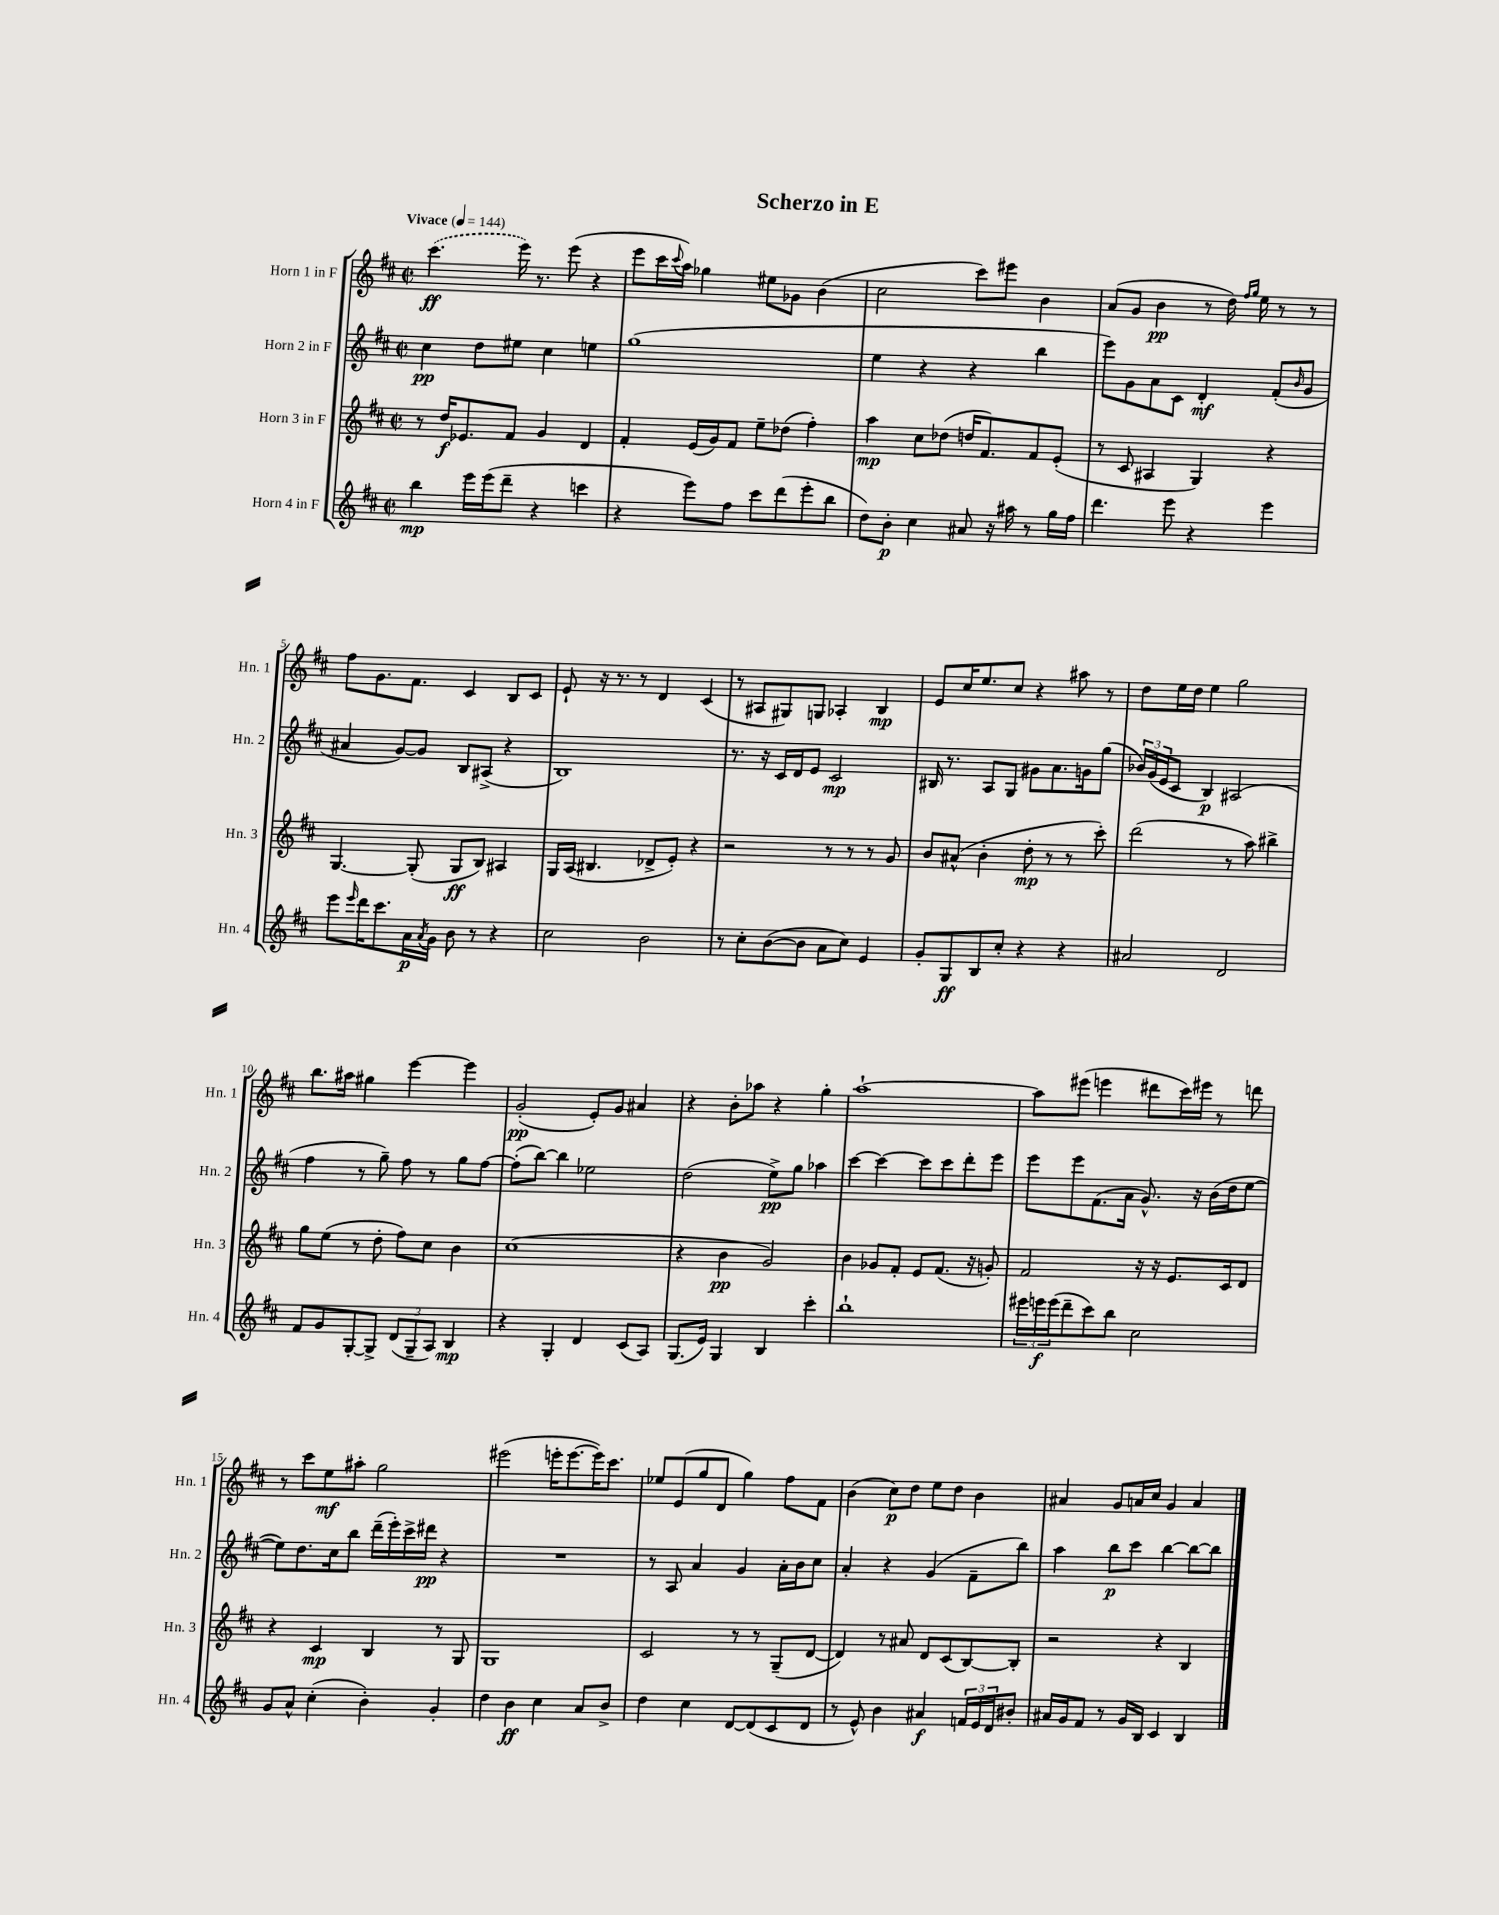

**kern	**kern	**kern	**kern
*staff4	*staff3	*staff2	*staff1
*clefG2	*clefG2	*clefG2	*clefG2
*k[f#c#]	*k[f#c#]	*k[f#c#]	*k[f#c#]
*M2/2	*M2/2	*M2/2	*M2/2
*met(c|)	*met(c|)	*met(c|)	*met(c|)
*MM144	*MM144	*MM144	*MM144
4bb\	8r	4cc#\	(4.ccc#\
.	16dd/LK	.	.
.	8.e-/	.	.
16eee\LL	.	8dd\L	.
(16eee\J	.	.	.
8ddd~\J	8f#/J	8ee#\J	16eee\)
.	.	.	8.r
4r	4g/	4cc#\	.
.	.	.	(8eee\
4ccc\	4d/	4ee\	4r
=	=	=	=
4r	4f#'/	(1gg	8eee\L
.	.	.	16ccc#\L
.	.	.	8qqccc#/
.	.	.	16aa\JJ)
8eee\L)	(16e/LL	.	4gg-\
.	16g/J)	.	.
8ff#\J	8f#/J	.	.
8ccc#\L	8ee~\L	.	8ee#\L
(8ddd\	(8dd-\J	.	8g-\J
8eee'\	4ff#'\)	.	(4b\
8bb\J	.	.	.
=	=	=	=
8dd\L)	4aa\	4ee\	2cc#\
8b'\J	.	.	.
4cc#\	8cc#\L	4r	.
.	(8dd-\J	.	.
8a#/	16dd/LK	4r	8ccc#\L)
.	8.f#/)	.	.
16r	.	.	8eee#\J
16aa#\	.	.	.
8r	8f#/	4bb\	4b\
16gg\LL	(8e'/J	.	.
16ff#\JJ	.	.	.
=	=	=	=
4.ddd\	8r	8eee\L)	(8a/L
.	8c#/	8g\	8g/J
.	4A#/	8a\	4b\
8eee\	.	8c#\J	.
4r	4G/)	4d'/	8r
.	.	.	16dd\)
.	.	.	16qqff#/LL
.	.	.	16qqgg/JJ
.	.	.	16ee\
4eee\	4r	(8f#'/L	8r
.	.	16qqb/	.
.	.	8g/J	8r
=	=	=	=
8eee\L	[4.G/	4a#/	8ff#\L
16qqeee/	.	.	.
16ddd\K	.	.	8.g\
8.ccc#\	.	.	.
.	.	[8g/L)	.
.	.	.	8.f#\J
16a\L	(8G'/]	8g/]J	.
8qa/	.	.	.
16g\JJ	.	.	.
8b\	8G/L	8B/L	4c#/
8r	8B/J)	(8A#^/J	.
4r	4A#/	4r	8B/L
.	.	.	8c#/J
=	=	=	=
2cc#\	16G/LL	1B)	8e`/
.	(16A/JJ	.	.
.	4.B#/	.	16r
.	.	.	8.r
.	.	.	8r
2b\	8d-^/L	.	4d/
.	8e'/J)	.	.
.	4r	.	(4c#/
=	=	=	=
8r	2r	8.r	8r
8cc#'\L	.	.	8A#/L
.	.	16r	.
([8b\	.	16c#/LL	8G#/)
.	.	16d/J	.
8b\]J	.	8e/J	8G/J
8a\L	8r	2c#/	4A-'/
8cc#\J)	8r	.	.
4e/	8r	.	4B/
.	8g/	.	.
=	=	=	=
8g'/L	8b/L	16B#/	8e/L
.	.	8.r	.
8G/	(8a#^^/J	.	16cc#/K
.	.	.	8.ee/
8B/	4b'\	8A/L	.
8cc#'/J	.	8G/J	8cc#/J
4r	8dd'\	8g#\L	4r
.	8r	8.a\	.
4r	8r	.	8aa#\
.	.	16g\k	.
.	8ccc#'\)	(8gg\J	8r
=	=	=	=
2a#/	(2ddd\	24b-/LL)	8dd\L
.	.	(24g/	.
.	.	24e/J	.
.	.	8c#/J	16ee\L
.	.	.	16dd\JJ
.	.	4B/)	4ee\
2d/	8r	(2A#/	2gg\
.	8aa\)	.	.
.	4bb#^\	.	.
=	=	=	=
8f#/L	8gg\L	4ff#\	8.bb\L
8g/	(8ee\J	.	.
.	.	.	16aa#\Jk
[8G'/	8r	8r	4gg#\
8G^/]J	8dd'\	8gg~\)	.
(12d/L	8ff#\L)	8ff#\	[4eee\
12G~/	.	.	.
.	8cc#\J	8r	.
12A/J)	.	.	.
4B/	4b\	8gg\L	4eee\]
.	.	[8ff#\J	.
=	=	=	=
4r	(1cc#	(8ff#'\]L	(2g'/
.	.	[8bb\J)	.
4G'/	.	4bb\]	.
4d/	.	2ee-\	8e'/L)
.	.	.	8g/J
(8c#/L	.	.	4a#/
8A/J)	.	.	.
=	=	=	=
(8.G/L	4r	(2dd\	4r
16e/Jk)	.	.	.
4G/	4b\	.	8b'\L
.	.	.	8aa-\J
4B/	2g/)	8ee^\L)	4r
.	.	8gg\J	.
4ccc#'\	.	4aa-\	4gg'\
=	=	=	=
1bb`	4b\	[4ccc#\	[1aa`
.	8g-/L	4ccc#\_	.
.	8f#'/J	.	.
.	8e/L	8ccc#\]L	.
.	(8.f#/J	8ccc#\	.
.	.	8ddd'\	.
.	16r	.	.
.	8g'/)	8eee\J	.
=	=	=	=
24eee#\LL	2f#/	8eee\L	8aa\]L
24eee\	.	.	.
(24eee\J	.	.	.
8ddd~\	.	8eee\	(8eee#\J
8ccc#\)	.	(8.f#\	4eee\
8bb\J	.	.	.
.	.	16a\Jk	.
2cc#\	16r	8.g^^/)	8ddd#\L
.	16r	.	.
.	8.e/L	.	16ccc#\L)
.	.	16r	16eee#\JJ
.	.	(16b\LL	8r
.	16c#/k	16dd\J	.
.	8d/J	[8ee\J	8ddd\
=	=	=	=
8g/L	4r	8ee\]L)	8r
8a^^/J	.	8.dd\	8ccc#\L
(4cc#'\	4c#/	.	8ee\
.	.	16cc#\k	.
.	.	8bb\J	8aa#'\J
4b'\)	4B/	(16ddd~\LL	2gg\
.	.	16eee'\)	.
.	.	16ccc#^\	.
.	.	16ddd#\JJ	.
4g'/	8r	4r	.
.	8G/	.	.
=	=	=	=
4dd\	1G	1r	(2eee#\
4b\	.	.	.
4cc#\	.	.	16eee'\LK
.	.	.	[8.eee\
8a/L	.	.	16eee\]K)
.	.	.	8.ccc#\J
8b^/J	.	.	.
=	=	=	=
4dd\	2c#/	8r	8ee-/L
.	.	8A/	(8e/
4cc#\	.	4a/	8gg/
.	.	.	8d/J
[8d/L	8r	4g/	4gg\)
(8d/]	8r	.	.
8c#/	(8G~/L	16a'\LL	8ff#\L
.	.	16b\J	.
8d/J	[8d/J	8cc#\J	8f#\J
=	=	=	=
8r	4d/])	4a'/	(4b\
8e^^/)	.	.	.
4b\	8r	4r	8cc#\L)
.	8a#/	.	8dd\J
4a#/	8d/L	(4g/	8ee\L
.	(8c#/	.	8dd\J
24f/LL	[8B/)	8f#~\L	4b\
24e/	.	.	.
24d/J	.	.	.
8b#'/J	8B'/]J	8bb\J)	.
=	=	=	=
16a#/LL	2r	4aa\	4a#/
16g/J	.	.	.
8f#/J	.	.	.
8r	.	8bb\L	8g/L
16g/LL	.	8ccc#\J	16a/L
16B/JJ	.	.	16cc#/JJ
4c#/	4r	[4bb\	4g/
4B/	4B/	8bb\_L	4a/
.	.	8bb\]J	.
==	==	==	==
*-	*-	*-	*-
